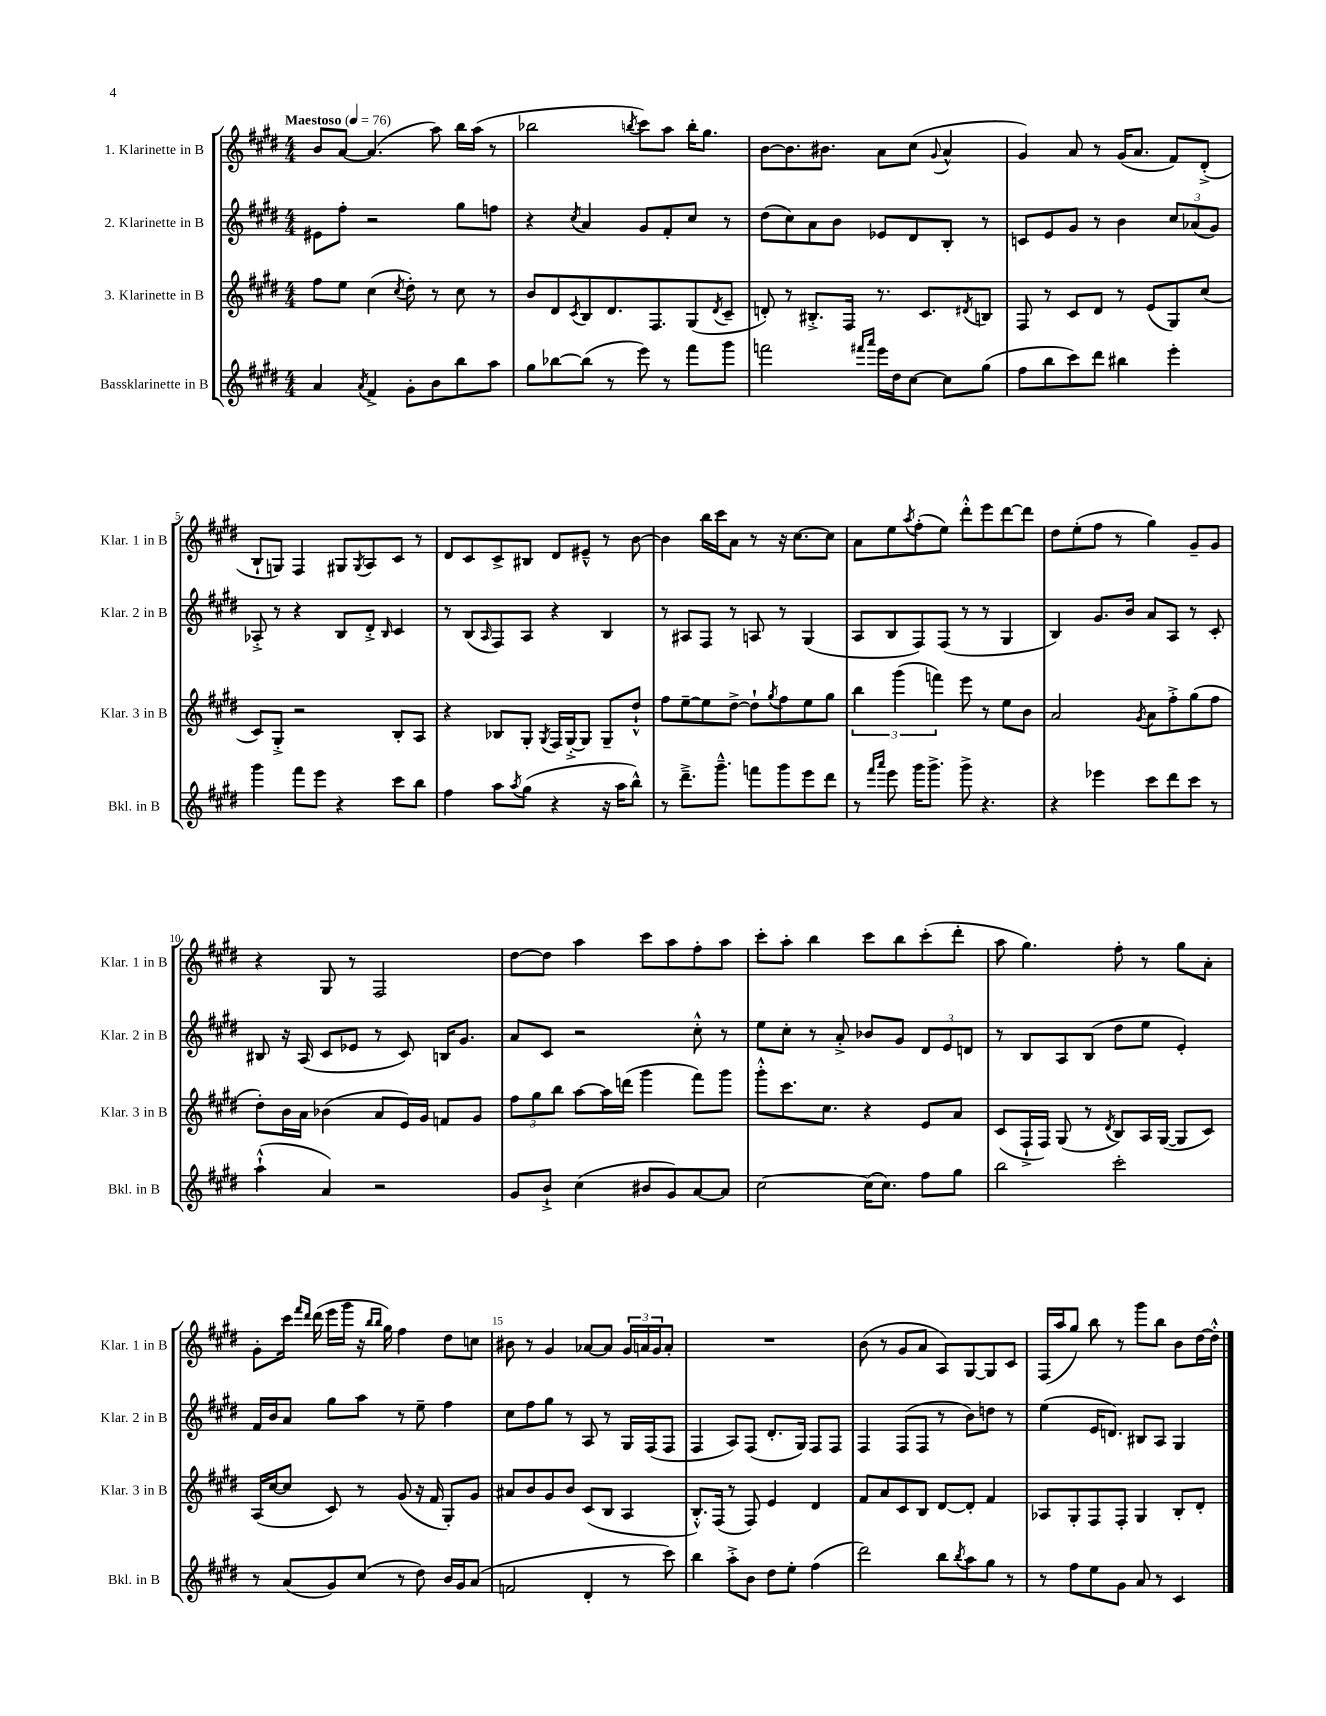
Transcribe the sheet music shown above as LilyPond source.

<<
\new StaffGroup <<
\new Staff = "s0" \with { instrumentName = "1. Klarinette in B" shortInstrumentName = "Klar. 1 in B" } {
    \clef treble \key e \major \numericTimeSignature \time 4/4 \tempo "Maestoso" 4 = 76
    b'8 a'8~ a'4.( a''8) b''16 a''16( r8 |
    bes''2 \acciaccatura { b''8 } cis'''8) a''8 b''16-. gis''8. |
    b'8~ b'8. bis'8. a'8 cis''8( \appoggiatura { gis'8 } a'4-^ |
    gis'4) a'8 r8 gis'16( a'8. fis'8) dis'8-.->( |
    b8-! g8) fis4 gis8 \acciaccatura { gis8 } a8 cis'8 r8 |
    dis'8 cis'8 cis'8-> bis8 dis'8 eis'8---^ r8 b'8~ |
    b'4 b''16 cis'''16 a'8 r8 r16 cis''8.~ cis''8 |
    a'8 e''8 \acciaccatura { a''8 } fis''8-.( e''8) dis'''8-.-^ e'''8 dis'''8~ dis'''8 |
    dis''8 e''8-.( fis''8 r8 gis''4) gis'8-- gis'8 |
    r4 gis8 r8 fis2 |
    dis''8~ dis''8 a''4 cis'''8 a''8 fis''8-. a''8 |
    cis'''8-. a''8-. b''4 cis'''8 b''8 cis'''8-.( dis'''8-. |
    a''8 gis''4.) fis''8-. r8 gis''8 a'8-. |
    gis'8-. cis'''16 \grace { fis'''16 dis'''16 } dis'''16( e'''16 gis'''16 r16 \grace { b''16 b''16 } gis''16) fis''4 dis''8 c''8 |
    bis'8 r8 gis'4 aes'8~ aes'8 \tuplet 3/2 { gis'16 a'16 gis'16 } a'8-. |
    R1 |
    b'8( r8 gis'8 a'8 a8) gis8~ gis8 cis'8 |
    fis16( a''16 gis''8) b''8 r8 gis'''8 b''8 b'8 dis''16~ dis''16-.-^ \bar "|." |
}
\new Staff = "s1" \with { instrumentName = "2. Klarinette in B" shortInstrumentName = "Klar. 2 in B" } {
    \clef treble \key e \major \numericTimeSignature \time 4/4
    eis'8 fis''8-. r2 gis''8 f''8 |
    r4 \acciaccatura { cis''8 } a'4 gis'8 fis'8-. cis''8 r8 |
    dis''8( cis''8) a'8 b'8 ees'8 dis'8 b8-. r8 |
    c'8 e'8 gis'8 r8 b'4 \tuplet 3/2 { cis''8 aes'8( gis'8) } |
    aes8-.-> r8 r4 b8 dis'8-.-> \grace { b16 } cis'4 |
    r8 b8( \grace { a16 } fis8) a8 r4 b4 |
    r8 ais8 fis8 r8 a8 r8 gis4( |
    a8 b8 fis8) fis8( r8 r8 gis4 |
    b4) gis'8. b'16 a'8 a8 r8 cis'8-. |
    bis8 r16 a16( cis'8 ees'8 r8 cis'8) b16 gis'8. |
    a'8 cis'8 r2 cis''8-.-^ r8 |
    e''8 cis''8-. r8 a'8-.-> bes'8 gis'8 \tuplet 3/2 { dis'8 e'8 d'8 } |
    r8 b8 a8 b8( dis''8 e''8 e'4-.) |
    fis'16 b'16 a'8 gis''8 a''8 r8 e''8-- fis''4 |
    cis''8 fis''8 gis''8 r8 a8 r8 gis16 fis16( fis8 |
    fis4 a8) fis8( dis'8.-. gis16) fis8 fis8 |
    fis4 fis8( fis8 r8 b'8) d''8 r8 |
    e''4( e'16 d'8.) bis8 a8 gis4 \bar "|." |
}
\new Staff = "s2" \with { instrumentName = "3. Klarinette in B" shortInstrumentName = "Klar. 3 in B" } {
    \clef treble \key e \major \numericTimeSignature \time 4/4
    fis''8 e''8 cis''4( \acciaccatura { cis''8 } dis''8-.) r8 cis''8 r8 |
    b'8 dis'8 \acciaccatura { cis'8 } b8 dis'8. fis8. gis8( \acciaccatura { dis'8 } cis'8-- |
    d'8-.) r8 bis8.-.-> fis16 r8. cis'8. \acciaccatura { dis'8 } b8 |
    fis8 r8 cis'8 dis'8 r8 e'8( gis8) cis''8( |
    cis'8) gis8-.-> r2 b8-. a8 |
    r4 bes8 gis8-. \acciaccatura { gis8 } fis16 gis16~-.-> gis8 gis8-- dis''8-!-^ |
    fis''8 e''8~-- e''8 dis''8~-> dis''8-! \acciaccatura { gis''8 } fis''8 e''8 gis''8 |
    \tuplet 3/2 { b''4 gis'''4( f'''4) } e'''8 r8 e''8 b'8 |
    a'2 \acciaccatura { gis'8 } a'8 fis''8-.-> gis''8( fis''8 |
    dis''8-.) b'16 a'16 bes'4( a'8 e'16) gis'16 f'8 gis'8 |
    \tuplet 3/2 { fis''8 gis''8 b''8 } a''8~ a''16 d'''16( gis'''4 fis'''8) gis'''8 |
    gis'''8-.-^ cis'''8. cis''8. r4 e'8 a'8 |
    cis'8( fis16-!-> fis16) gis8( r8 \acciaccatura { dis'8 } b8) a16 gis16~( gis8 cis'8) |
    a16( cis''16~ cis''8 cis'8) r8 gis'8( r16 fis'16 gis8-.) gis'8 |
    ais'8 b'8 gis'8 b'8 cis'8( b8 a4 |
    b8.-.-^) fis16( r8 fis8) e'4 dis'4 |
    fis'8 a'8 cis'8 b8 dis'8~ dis'8-. fis'4 |
    aes8 gis8-. fis8 fis8-. gis4 b8-. dis'8-. \bar "|." |
}
\new Staff = "s3" \with { instrumentName = "Bassklarinette in B" shortInstrumentName = "Bkl. in B" } {
    \clef treble \key e \major \numericTimeSignature \time 4/4
    a'4 \acciaccatura { a'8 } fis'4-> gis'8-. b'8 b''8 a''8 |
    gis''8 bes''8~ bes''8( r8 e'''8) r8 fis'''8 gis'''8 |
    f'''2 \grace { fis'''16 a'''16 } e'''16 dis''16 cis''8~ cis''8 gis''8( |
    fis''8 b''8 cis'''8) dis'''8 bis''4 e'''4-. |
    gis'''4 fis'''8 e'''8 r4 cis'''8 b''8 |
    fis''4 a''8 \acciaccatura { a''8 } gis''8( r4 r16 a''16 b''8-^) |
    r8 dis'''8.---> gis'''8.---^ f'''8 gis'''8 e'''8 dis'''8 |
    r8 \grace { fis'''16 a'''16 } e'''8 gis'''16 gis'''8.-> gis'''8-> r4. |
    r4 ees'''4 cis'''8 dis'''8 cis'''8 r8 |
    a''4-!-^( a'4) r2 |
    gis'8 b'8-!-> cis''4( bis'8 gis'8) a'8~ a'8 |
    cis''2~ cis''16( cis''8.) fis''8 gis''8 |
    b''2 cis'''2-. |
    r8 a'8( gis'8) cis''8( r8 dis''8) b'16 gis'16 a'8( |
    f'2 dis'4-. r8 cis'''8) |
    b''4 a''8-.-> b'8 dis''8 e''8-. fis''4( |
    dis'''2) b''8 \acciaccatura { b''8 } a''8 gis''8 r8 |
    r8 fis''8 e''8 gis'8 a'8 r8 cis'4 \bar "|." |
}
>>
>>
\layout { \context { \Score \override BarNumber.break-visibility = ##(#f #t #t) barNumberVisibility = #(every-nth-bar-number-visible 5) } }
